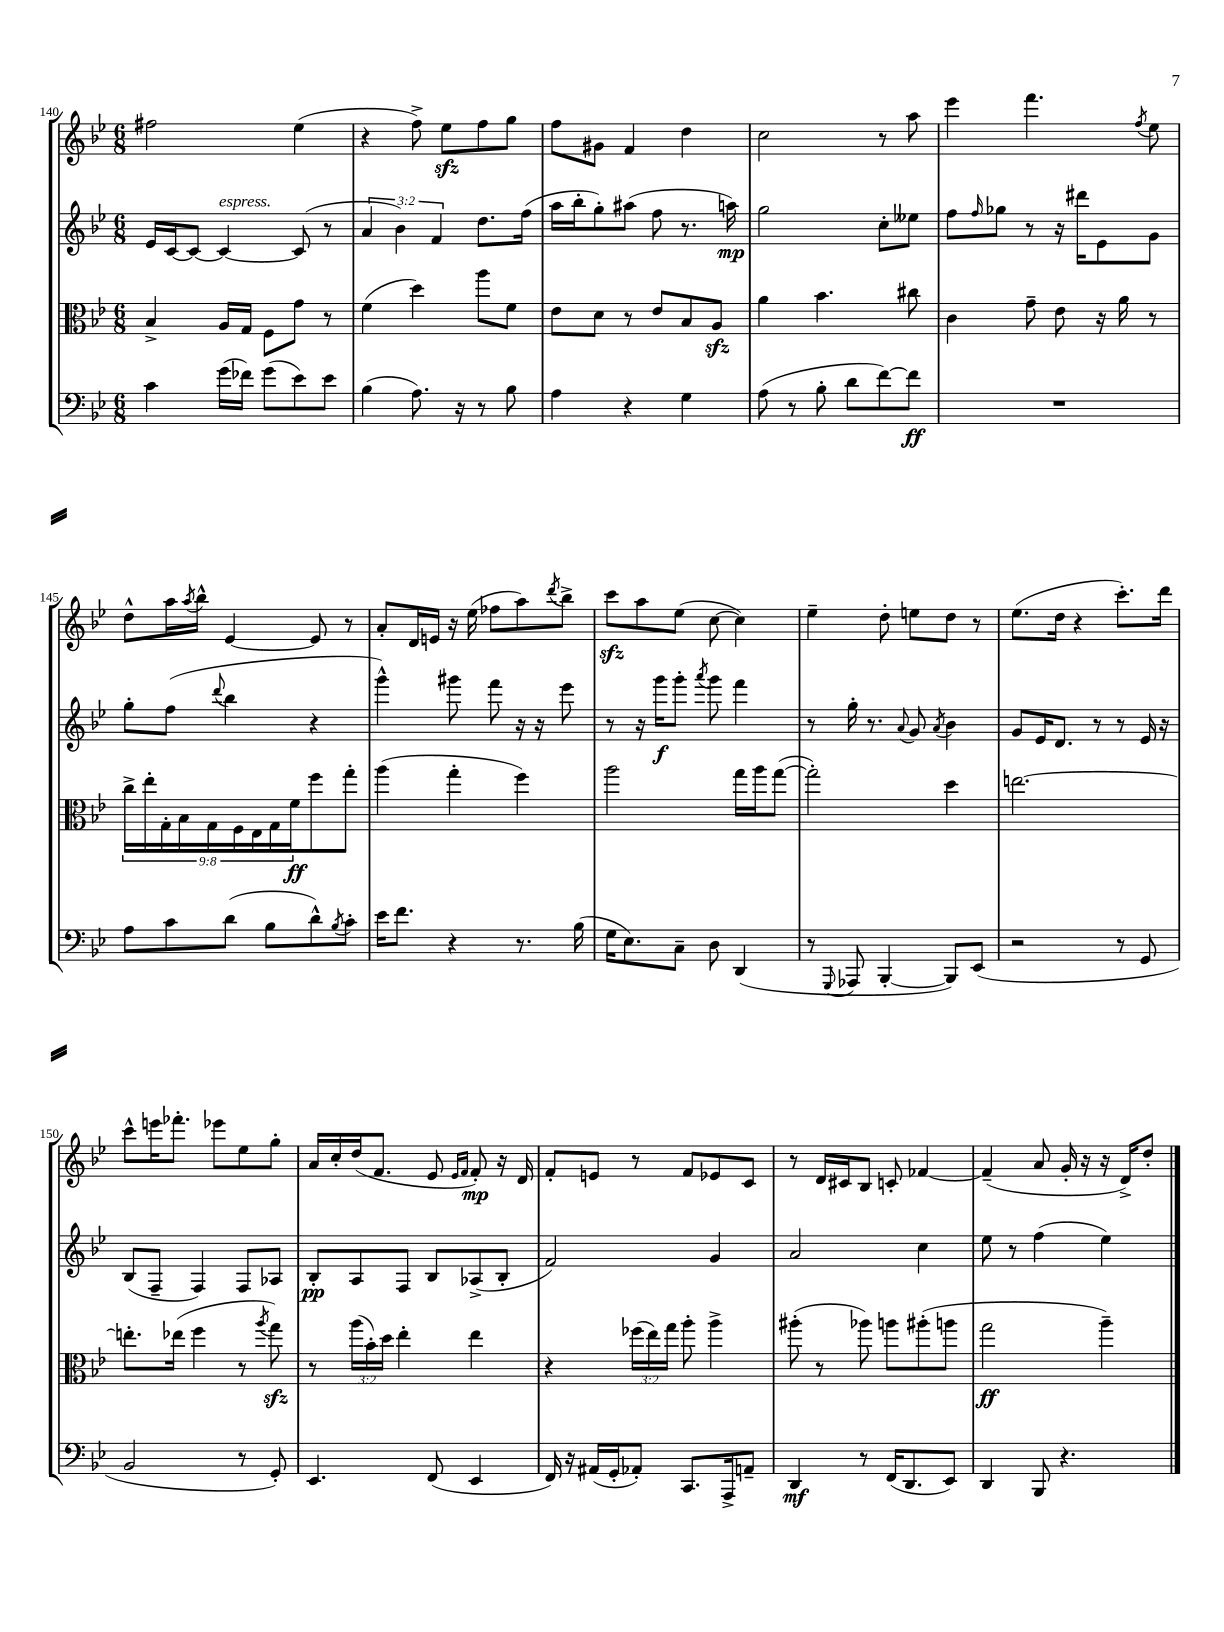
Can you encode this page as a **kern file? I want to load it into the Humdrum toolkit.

**kern	**kern	**kern	**kern
*staff4	*staff3	*staff2	*staff1
*clefF4	*clefC3	*clefG2	*clefG2
*k[b-e-]	*k[b-e-]	*k[b-e-]	*k[b-e-]
*M6/8	*M6/8	*M6/8	*M6/8
4c\	4B-^/	16e-/LL	2ff#\
.	.	[16c/J	.
.	.	8c/_J	.
(16g\LL	16A/LL	4c/_	.
16f-\JJ)	16G/JJ	.	.
(8g\L	8F\L	.	.
8e-\)	8g\J	(8c/]	(4ee-\
8e-\J	8r	8r	.
=	=	=	=
(4B-\	(4f\	6a/	4r
.	.	6b-\)	.
8.A\)	4dd\)	.	8ff^\)
.	.	6f/	.
.	.	.	8ee-\L
16r	.	.	.
8r	8aa\L	8.dd\L	8ff\
8B-\	8f\J	.	8gg\J
.	.	(16ff\Jk	.
=	=	=	=
4A\	8e-\L	16aa\LL	8ff\L
.	.	16bb-'\J	.
.	8d\J	8gg'\)	8g#\J
4r	8r	(8aa#\J	4f/
.	8e-/L	8ff\	.
4G\	8B-/	8.r	4dd\
.	8A/J	.	.
.	.	16aa\)	.
=	=	=	=
(8A\	4a\	2gg\	2cc\
8r	.	.	.
8B-'\	4.b-\	.	.
8d\L	.	.	.
[8f\)	.	8cc'\L	8r
8f\]J	8cc#\	8ee--\J	8aa\
=	=	=	=
2.r	4c\	8ff\L	4eee-\
.	.	16qqff/	.
.	.	8gg-\J	.
.	8g~\	8r	4.fff\
.	8e-\	16r	.
.	.	16ddd#\LK	.
.	16r	8e-\	.
.	16a\	.	.
.	.	.	8qff/
.	8r	8g\J	8ee-\
=	=	=	=
8A\L	18cc^\LL	8gg'\L	8dd^^\L
.	18ee-'\	.	.
.	18G'\	.	.
8c\	.	(8ff\J	16aa\L
.	18B-\	.	.
.	.	.	8qaa/
.	.	.	16bb-^^\JJ
.	18G\	.	.
.	.	8qqddd/	.
(8d\J	.	4bb-\	[4e-/
.	18F\	.	.
.	18E-\	.	.
8B-\L	.	.	.
.	18G\	.	.
.	18f\J	.	.
8d^^\)	8ff\	4r	8e-/]
8qB-/	.	.	.
8c'\J	8gg'\J	.	8r
=	=	=	=
16e-\LK	(4aa\	4ggg^^\)	8a'/L
8.f\J	.	.	.
.	.	.	16d/L
.	.	.	16e/JJ
4r	4gg'\	8ggg#\	16r
.	.	.	(16ee-\
.	.	8fff\	8ff-\L
8.r	4ff\)	16r	8aa\)
.	.	16r	.
.	.	.	8qddd/
.	.	8eee-\	8bb-^\J
(16B-\	.	.	.
=	=	=	=
16G\LK	2aa\	8r	8ccc\L
8.E-\)	.	.	.
.	.	16r	8aa\
.	.	16ggg\LK	.
8C~\J	.	8ggg'\J	(8ee-\J
.	.	8qaaa/	.
8D\	.	8ggg\	[8cc\
(4DD/	16gg\LL	4fff\	4cc\])
.	16aa\J	.	.
.	([8gg\J	.	.
=	=	=	=
8r	2gg'\])	8r	4ee-~\
8qqGGG/	.	.	.
8AAA-/	.	16gg'\	.
.	.	8.r	.
[4BBB-'/	.	.	8dd'\
.	.	8qqa/	.
.	.	8g/	8ee\L
.	.	8qa/	.
8BBB-/]L)	4dd\	4b-\	8dd\J
(8EE-/J	.	.	8r
=	=	=	=
2r	[2.ee\	8g/L	(8.ee-\L
.	.	16e-/K	.
.	.	8.d/J	16dd\Jk
.	.	.	4r
.	.	8r	.
8r	.	8r	8.ccc'\L)
8GG/	.	16e-/	.
.	.	16r	16ddd\Jk
=	=	=	=
2BB-/	8.ee'\]L	(8B-/L	8ccc^^\L
.	.	8F~/J	16eee\K
.	(16ee-\Jk	.	8.fff-'\J
.	4ff\	4F/)	.
.	.	.	8eee-\L
8r	8r	8F/L	8ee-\
.	8qaa/	.	.
8GG'/)	8gg\)	8A-/J	8gg'\J
=	=	=	=
4.EE-/	8r	8B-'/L	16a/LL
.	.	.	16cc'/
.	(24aa\LL	8A/	(16dd/J
.	24b-'\)	.	.
.	.	.	8.f/J
.	24dd\JJ	.	.
.	4ee-'\	8F/J	.
(8FF/	.	8B-/L	8e-/
.	.	.	16qqe-/LL
.	.	.	16qqf/JJ
4EE-/	4ee-\	(8A-^/	8f'/)
.	.	8B-'/J	16r
.	.	.	16d/
=	=	=	=
16FF/)	4r	2f/)	8f'/L
16r	.	.	.
(16AA#/LL	.	.	8e/J
16GG'/J	.	.	.
8AA-'/J)	(24ff-\LL	.	8r
.	24ee-\)	.	.
.	24gg\JJ	.	.
8.CC/L	8aa'\	.	8f/L
.	4aa^\	4g/	8e-/
16AAA^/k	.	.	.
8AA~/J	.	.	8c/J
=	=	=	=
4DD/	(8aa#'\	2a/	8r
.	8r	.	16d/LL
.	.	.	16c#/J
8r	8aa-\)	.	8B-/J
(16FF/LK	8aa\L	.	8c'/
8.DD/	.	.	.
.	(8aa#'\	4cc\	[4f-/
8EE-/J)	8aa\J	.	.
=	=	=	=
4DD/	2gg\	8ee-\	(4f-~/]
.	.	8r	.
8BBB-/	.	(4ff\	8a/
4.r	.	.	16g'/
.	.	.	16r
.	4aa~\)	4ee-\)	16r
.	.	.	16d^/LK)
.	.	.	8dd'/J
==	==	==	==
*-	*-	*-	*-
